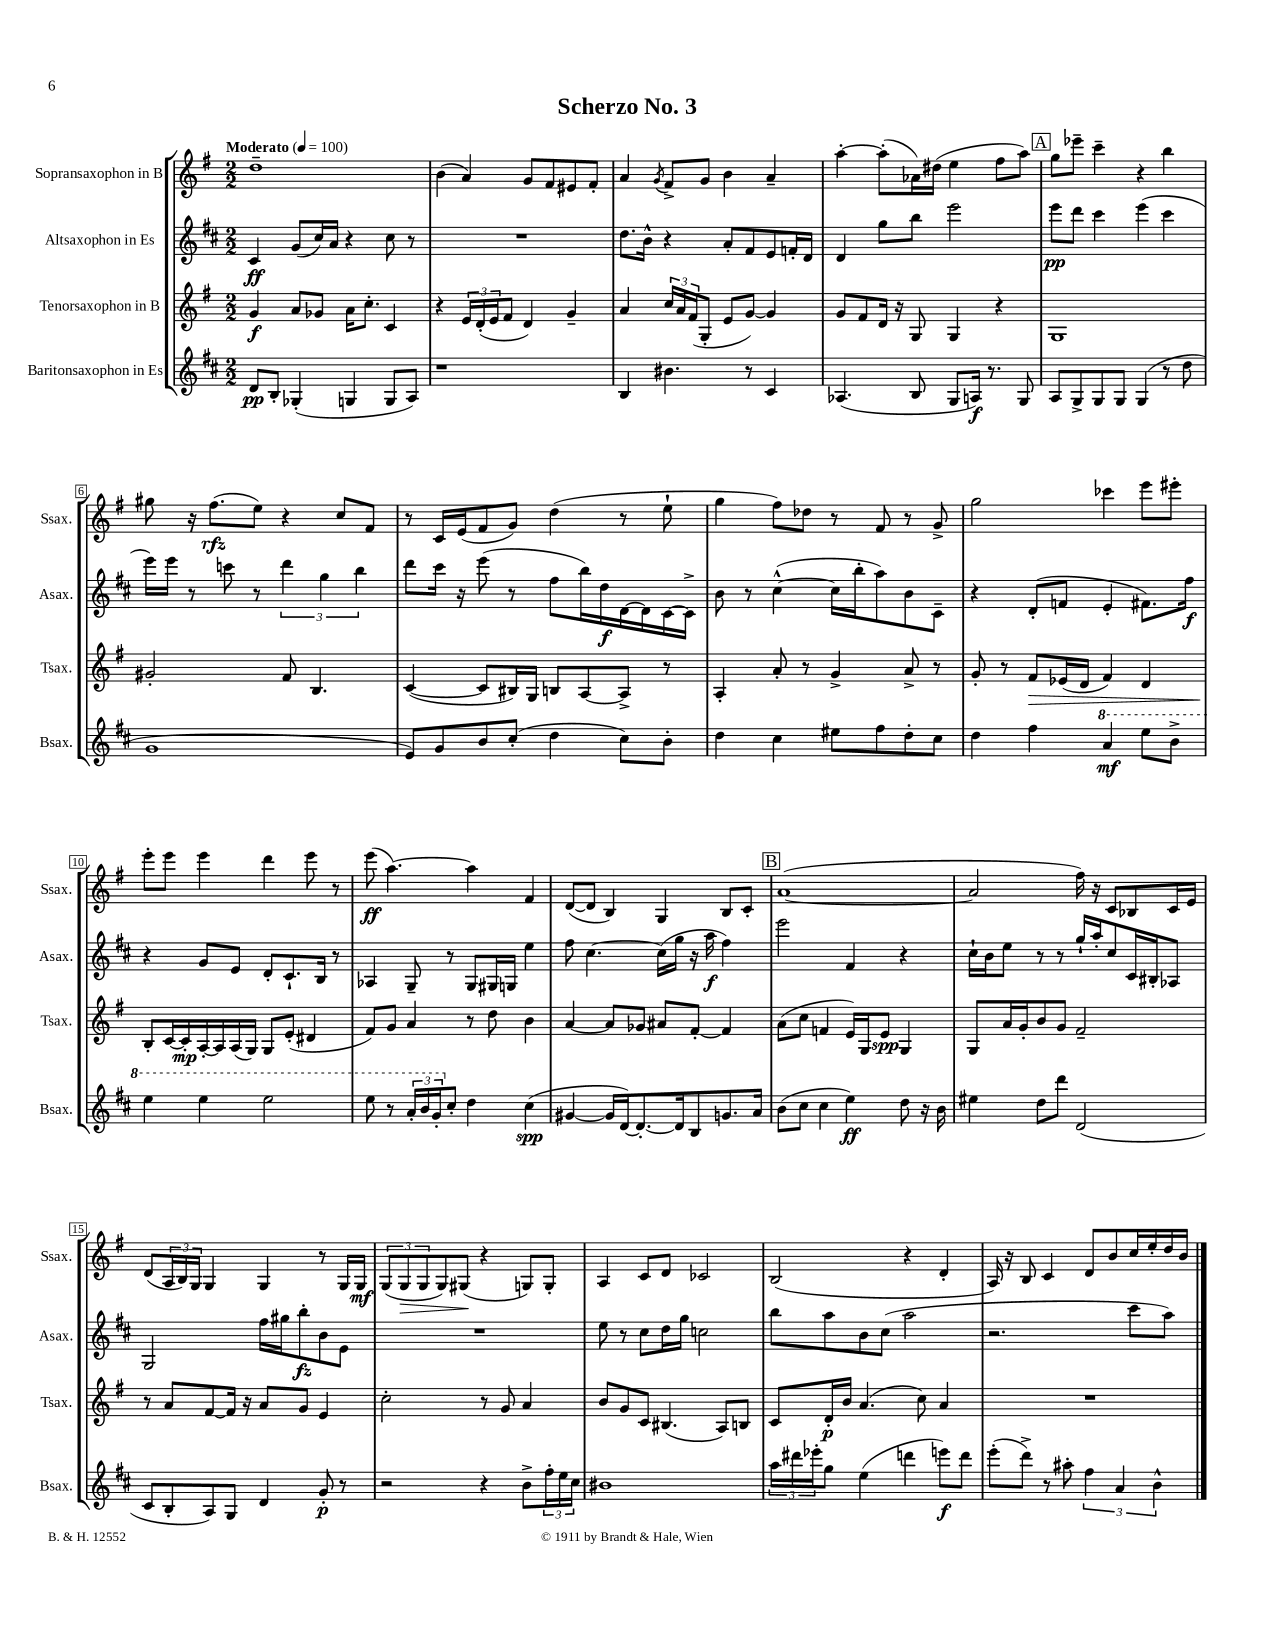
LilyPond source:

\header { title = "Scherzo No. 3" }
<<
\new StaffGroup <<
\new Staff = "s0" \with { instrumentName = "Sopransaxophon in B" shortInstrumentName = "Ssax." } {
    \clef treble \key g \major \numericTimeSignature \time 2/2 \tempo "Moderato" 4 = 100
    d''1-- |
    b'4( a'4) g'8 fis'8 eis'8 fis'8-. |
    a'4 \acciaccatura { g'8 } fis'8-> g'8 b'4 a'4-- |
    a''4~-. a''8-.( aes'16) dis''16( e''4 fis''8 a''8) |
    \mark \markup { \box "A" } g''8 ees'''8-- c'''4-- r4 b''4 |
    gis''8 r16 fis''8.\rfz( e''8) r4 c''8 fis'8 |
    r8 c'16 e'16( fis'8 g'8) d''4( r8 e''8-! |
    g''4 fis''8) des''8 r8 fis'8 r8 g'8-> |
    g''2 ces'''4 e'''8 eis'''8-. |
    e'''8-. e'''8 e'''4 d'''4 e'''8 r8 |
    e'''8\ff( a''4.~) a''4 fis'4 |
    d'8~( d'8 b4) g4 b8 c'8-. |
    \mark \markup { \box "B" } a'1~( |
    a'2 fis''16) r16 c'8 bes8 c'16 e'16 |
    d'8( \tuplet 3/2 { a16 b16) g16 } g4 g4 r8 g16 g16\mf |
    \tuplet 3/2 { g8( g8\> g8 } g8) gis8\!( r4 g8) g8-. |
    a4 c'8 d'8 ces'2 |
    b2( r4 d'4-. |
    a16) r16 b8 c'4 d'8 b'8 c''16 e''16-. d''16 b'16 \bar "|." |
}
\new Staff = "s1" \with { instrumentName = "Altsaxophon in Es" shortInstrumentName = "Asax." } {
    \clef treble \key d \major \numericTimeSignature \time 2/2
    cis'4\ff g'8( cis''16) a'16 r4 cis''8 r8 |
    R1 |
    d''8. b'16-^ r4 a'8-. fis'8 e'8 f'16-. d'16 |
    d'4 g''8 b''8 e'''2 |
    \mark \markup { \box "A" } e'''8\pp d'''8 cis'''4 e'''4( cis'''4 |
    e'''16) e'''16 r8 c'''8 r8 \tuplet 3/2 { d'''4 g''4 b''4 } |
    d'''8 cis'''16 r16 e'''8( r8 fis''8 b''16) d''16\f d'16~ d'16 cis'16~ cis'16-> |
    b'8 r8 cis''4~-^( cis''16 b''16-. a''8) b'8 cis'8-- |
    r4 d'8-.( f'8 e'4-. fis'8.) fis''16\f |
    r4 g'8 e'8 d'8-. cis'8.-! b16 r8 |
    aes4 g8-- r8 g8 gis16 g16 e''4 |
    fis''8 cis''4.~ cis''16( g''16 r16 a''16\f fis''4) |
    \mark \markup { \box "B" } e'''2 fis'4 r4 |
    cis''16-! b'16 e''8 r8 r8 g''16-! a''16-. cis''8 cis'16 bis16-. aes8 |
    g2 fis''16 gis''16 b''8-.\fz b'8 e'8 |
    R1 |
    e''8 r8 cis''8 d''16 g''16 c''2 |
    b''8 a''8 b'8 cis''8( a''2 |
    r2. cis'''8 a''8) \bar "|." |
}
\new Staff = "s2" \with { instrumentName = "Tenorsaxophon in B" shortInstrumentName = "Tsax." } {
    \clef treble \key g \major \numericTimeSignature \time 2/2
    g'4\f a'8 ges'8 a'16 c''8.-. c'4 |
    r4 \tuplet 3/2 { e'16 d'16-.( e'16 } fis'8 d'4) g'4-- |
    a'4 \tuplet 3/2 { c''16 a'16 fis'16( } g8-. e'8 g'8~) g'4 |
    g'8 fis'8 d'16 r16 g8 g4 r4 |
    \mark \markup { \box "A" } g1 |
    gis'2-. fis'8 b4. |
    c'4~( c'8 bis16) g16 b8 a8~ a8-> r8 |
    a4-. a'8-. r8 g'4-> a'8-> r8 |
    g'8-. r8 fis'8\> ees'16( d'16 fis'4) d'4 |
    b8-.\! c'16~ c'16-.\mp a16~-. a16 a16( g16) g8 e'8-.( dis'4 |
    fis'8) g'8 a'4 r8 d''8 b'4 |
    a'4~ a'8 ges'8 ais'8 fis'8~-. fis'4 |
    \mark \markup { \box "B" } a'8( c''8 f'4 e'16) g16 e'8\spp g4 |
    g8 a'16 g'16-. b'8 g'8 fis'2-- |
    r8 a'8 fis'8~ fis'16 r16 a'8 g'8 e'4 |
    c''2-. r8 g'8 a'4 |
    b'8 g'8 c'8 bis4.( a8) b8 |
    c'8 d'16-.\p b'16 a'4.( c''8) a'4 |
    R1 \bar "|." |
}
\new Staff = "s3" \with { instrumentName = "Baritonsaxophon in Es" shortInstrumentName = "Bsax." } {
    \clef treble \key d \major \numericTimeSignature \time 2/2
    d'8\pp b8-. ges4-.( g4 g8 a8) |
    r1 |
    b4 bis'4. r8 cis'4 |
    aes4.( b8 g8 a16\f) r8. g8 |
    \mark \markup { \box "A" } a8 g8-> g8 g8 g4( r8 d''8 |
    g'1 |
    e'8) g'8 b'8 cis''8-.( d''4 cis''8) b'8-. |
    d''4 cis''4 eis''8 fis''8 d''8-. cis''8 |
    d''4 fis''4 \ottava #1 a''4\mf e'''8 b''8-> |
    e'''4 e'''4 e'''2 |
    e'''8 r8 \tuplet 3/2 { a''16-. b''16 g''16-. \ottava #0 } cis''8-. d''4 cis''4\spp( |
    gis'4~ gis'16 d'16~) d'8.~-. d'16 b8 g'8. a'16 |
    \mark \markup { \box "B" } b'8( cis''8 cis''4 e''4\ff) d''8 r16 b'16 |
    eis''4 d''8 d'''8 d'2( |
    cis'8 b8-. a8) g8 d'4 g'8-.\p r8 |
    r2 r4 b'8-> \tuplet 3/2 { fis''16-. e''16 cis''16 } |
    bis'1 |
    \tuplet 3/2 { a''16 dis'''16 ees'''16-. } g''8 e''4( d'''4 e'''8\f) d'''8 |
    e'''8-.( d'''8->) r8 ais''8-. \tuplet 3/2 { fis''4 a'4 b'4-^ } \bar "|." |
}
>>
>>
\layout { \context { \Score \override BarNumber.stencil = #(make-stencil-boxer 0.1 0.3 ly:text-interface::print) } }
